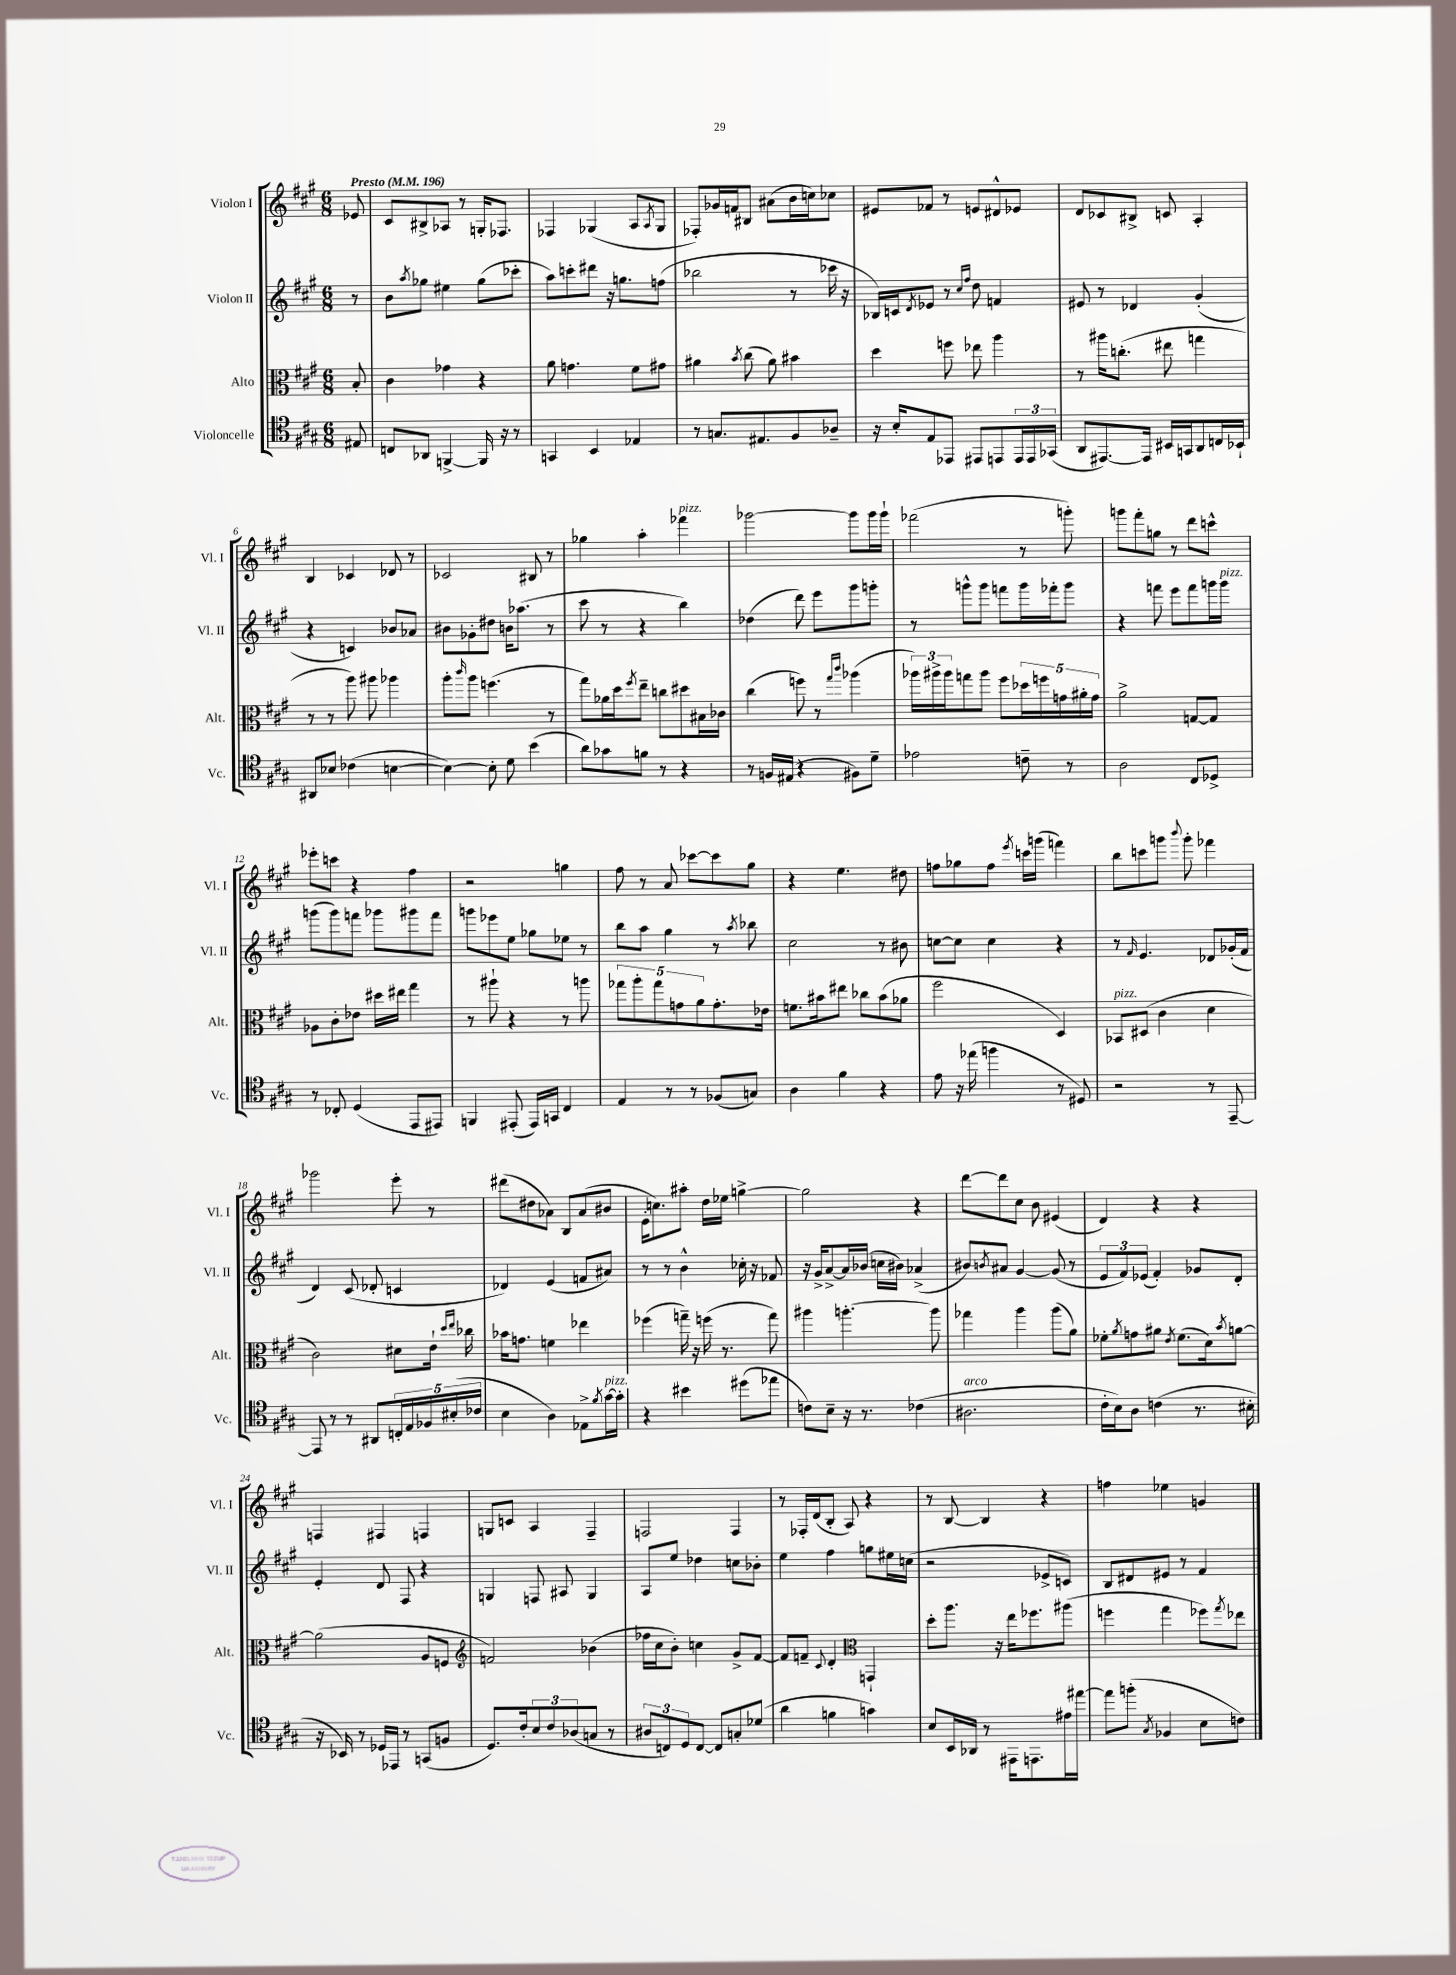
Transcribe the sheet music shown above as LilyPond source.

<<
\new StaffGroup <<
\new Staff = "s0" \with { instrumentName = "Violon I" shortInstrumentName = "Vl. I" } {
    \clef treble \key a \major \numericTimeSignature \time 6/8 \partial 8 \tempo "Presto" 4 = 196
    ees'8 |
    cis'8 bis8-> aes8 r8 g16-. fes8. |
    fes4 ges4( a8 \acciaccatura { a8 } ges8 |
    fes8-.) ges'16 f'16 bis8 ais'8( b'16 c''16) ces''8 |
    eis'8 fes'8 r8 e'8 dis'8-^ ees'8 |
    d'8 ces'8 bis8-> c'8 a4-. |
    b4 ces'4 des'8 r8 |
    ces'2 bis8 r8 |
    ges''4 a''4-. fes'''4^\markup { \italic "pizz." } |
    ges'''2~ ges'''8 ges'''16 ges'''16-! |
    fes'''2( r8 g'''8-.) |
    g'''8 fis'''8-. g''8 r8 d'''8 c'''8-^ |
    ees'''8-. c'''8 r4 fis''4 |
    r2 g''4 |
    fis''8 r8 a'8 ces'''8~ ces'''8 gis''8 |
    r4 e''4. dis''8 |
    f''8 ges''8 f''8 \acciaccatura { e'''8 } c'''16 g'''16( f'''4) |
    b''8 c'''8 g'''8 \appoggiatura { b'''8 } g'''8-. fes'''4 |
    ges'''2 e'''8-. r8 |
    dis'''8( dis''8 aes'8) b8 aes'8( bis'8 |
    e'16-. c''8.) ais''8-. d''16 ees''16 g''4~-> |
    g''2 r4 |
    d'''8~ d'''8 cis''8 b'8 eis'4( |
    d'4) r4 r4 |
    f4 fis4 f4 |
    g8 c'8 a4 fis4-- |
    f2 f4 |
    r8 fes16-. d'16( b8-. a8) r4 |
    r8 b8~ b4 r4 |
    f''4 ees''4 g'4 \bar "|." |
}
\new Staff = "s1" \with { instrumentName = "Violon II" shortInstrumentName = "Vl. II" } {
    \clef treble \key a \major \numericTimeSignature \time 6/8 \partial 8
    r8 |
    b'8 \acciaccatura { a''8 } ges''8 eis''4 ges''8( ces'''8-. |
    a''8) c'''8-. dis'''8 r16 g''8. f''8( |
    bes''2 r8 ces'''16 r16 |
    bes16) c'16 \acciaccatura { d'8 } ees'8 r8 \grace { cis''16 fis''16 } d''8 f'4 |
    eis'8 r8 des'4 gis'4-.( |
    r4 c'4) bes'8 aes'8 |
    bis'8 ges'8-. dis''8 b'16 aes''8.( r8 |
    cis'''8 r8 r4 b''4) |
    des''4( d'''8) e'''8 gis'''8 g'''8-. |
    r8 g'''8-^ g'''8 f'''8 g'''16 fes'''16-. g'''8 |
    r4 f'''8 e'''8 f'''8 g'''16 g'''16^\markup { \italic "pizz." } |
    g'''8( g'''8) f'''8 ges'''8 gis'''8 f'''8 |
    g'''8 ees'''8 e''8 ges''8 ees''8 r8 |
    b''8 a''8 gis''4 r8 \acciaccatura { a''8 } bes''8 |
    cis''2 r8 bis'8 |
    c''8~ c''8 c''4 r4 |
    r8 \grace { fis'16 } e'4. des'8 ges'16-.( fis'16 |
    d'4) cis'8( des'8-. c'4 |
    des'4) e'4( f'8 ais'8) |
    r8 r8 b'4-^ ces''16-. r16 fes'8 |
    r16 gis'16-> a'8~-> a'16 bes'16( c''16 bis'16) aes'4->( |
    bis'8) \acciaccatura { b'8 } ais'8 gis'4~ gis'8( r8 |
    \tuplet 3/2 { e'8 fis'8) ees'8( } fis'4-.) ges'8 d'8-. |
    e'4-. d'8 fis8 r4 |
    g4 f8 ais8 g4 |
    a8 e''8 des''4 c''8 bes'8-. |
    e''4 fis''4 g''8 eis''16 c''16( |
    r2 ees'8-> c'8) |
    b8 dis'8 eis'8 r8 fis'4 \bar "|." |
}
\new Staff = "s2" \with { instrumentName = "Alto" shortInstrumentName = "Alt." } {
    \clef alto \key a \major \numericTimeSignature \time 6/8 \partial 8
    b8-. |
    cis'4 ges'4 r4 |
    a'8 g'4. fis'8 gis'8 |
    ais'4 \acciaccatura { b'8 } cis''8( ais'8) bis'4 |
    d''4 f''8 ees''8 a''4 |
    r8 ais''16 c''8.-.( eis''8 g''4 |
    r8 r8 a''8) ais''8 aes''4 |
    a''8-. \grace { cis'''16 } a''8 f''4.( r8 |
    gis''8) aes'16 d''16 \acciaccatura { fis''8 } e''8-- c''8 dis''8 bis16 ces'16 |
    cis''4( f''8) r8 \grace { gis''16 cis'''16 } aes''4( |
    \tuplet 3/2 { aes''16) ais''16-> ais''16 } g''8 ais''8 fis''8 \tuplet 5/4 { des''16 f''16 g'16 ais'16-. g'16 } |
    a'2-> g8~ g8 |
    aes8 cis'8-. ees'8 dis''16 eis''16 gis''4 |
    r8 ais''8-! r4 r8 a''8 |
    \tuplet 5/4 { ges''8 a''8-. ges''8 g'8 a'8 } g'8.-. ees'16 |
    f'8. bis'16 eis''8 ces''8 bis'8( aes'8 |
    fis''2 d4) |
    bes,8^\markup { \italic "pizz." } dis8( cis'4 d'4 |
    cis'2) dis'8 e'16-! \grace { d''16 e''16 } ces''16 |
    bes'16 g'8. f'4 ees''4 |
    fes''4( g''16--) r16 f''16( r8. g''8) |
    ais''4 a''4.~-. a''8 |
    ges''4 a''4 a''8( a'8) |
    fes'8-. \acciaccatura { a'8 } g'8 ais'8 \acciaccatura { e'8 } fes'8.( d'16) \acciaccatura { b'8 } a'8~ |
    a'2( a8 f8 |
    \clef treble f'2) bes'4( |
    fes''16 cis''16 b'8-.) c''4 gis'8-> fis'8~ |
    fis'8 f'8-- \appoggiatura { cis'8 } d'4-. \clef alto g,4-! |
    d''8-. a''8. r16 e''16 fes''8. ais''8( |
    f''4 gis''4 fes''8) \acciaccatura { gis''8 } ees''8 \bar "|." |
}
\new Staff = "s3" \with { instrumentName = "Violoncelle" shortInstrumentName = "Vc." } {
    \clef tenor \key a \major \numericTimeSignature \time 6/8 \partial 8
    eis8 |
    c8 aes,8 f,4~-> f,16 r16 r8 |
    g,4 b,4 ees4 |
    r8 g8. eis8. fis8 aes8-- |
    r16 b16-. e8 ees,8 eis,8 e,8 \tuplet 3/2 { e,16 e,16 ges,16( } |
    a,8 eis,8.~) eis,16 bis,16 g,16 a,8 c16 bes,16-! |
    ais,8 bes8 ces'4( b4~ |
    b4~) b8-. d'8 b'4( |
    a'8) ges'8 f'8 r8 r4 |
    r8 f16 eis16( r4 fis8) d'8-- |
    ees'2 c'8-- r8 |
    a2 cis8 des8-> |
    r8 ces8-. d4( e,8 eis,8) |
    f,4 eis,8-.( eis,16) g,16 cis4 |
    e4 r8 r8 fes8( g8) |
    a4 fis'4 r4 |
    e'8 r16 ees''16( f''4 r8 dis8) |
    r2 r8 e,8~-- |
    e,8 r8 r8 ais,8 \tuplet 5/4 { c16-. e16 fes16 bis16-.( ces'16 } |
    b4 a4) ees8-> \acciaccatura { fis'8 } gis'16~^\markup { \italic "pizz." } gis'16-. |
    r4 bis'4 dis''8( ees''8 |
    c'8) b8-- r16 r8. ces'4( |
    ais2.^\markup { \italic "arco" } |
    cis'16-. b16) a8 c'4( r8. bis16-. |
    r16 bes,16) r8 des16 ees,16 r8 g,8( f8 |
    d8.) cis'16-. \tuplet 3/2 { b8 cis'8 aes8( } g8 r8 |
    \tuplet 3/2 { ais8 c8) d8 } c8~ c8 g8-. des'8( |
    a'4 f'4 g'4) |
    b8 b,16 aes,16 r8 eis,16 e,8. eis'16 eis''16~ |
    eis''8 f''8-.( \acciaccatura { gis8 } fes4 b8 c'8) \bar "|." |
}
>>
>>
